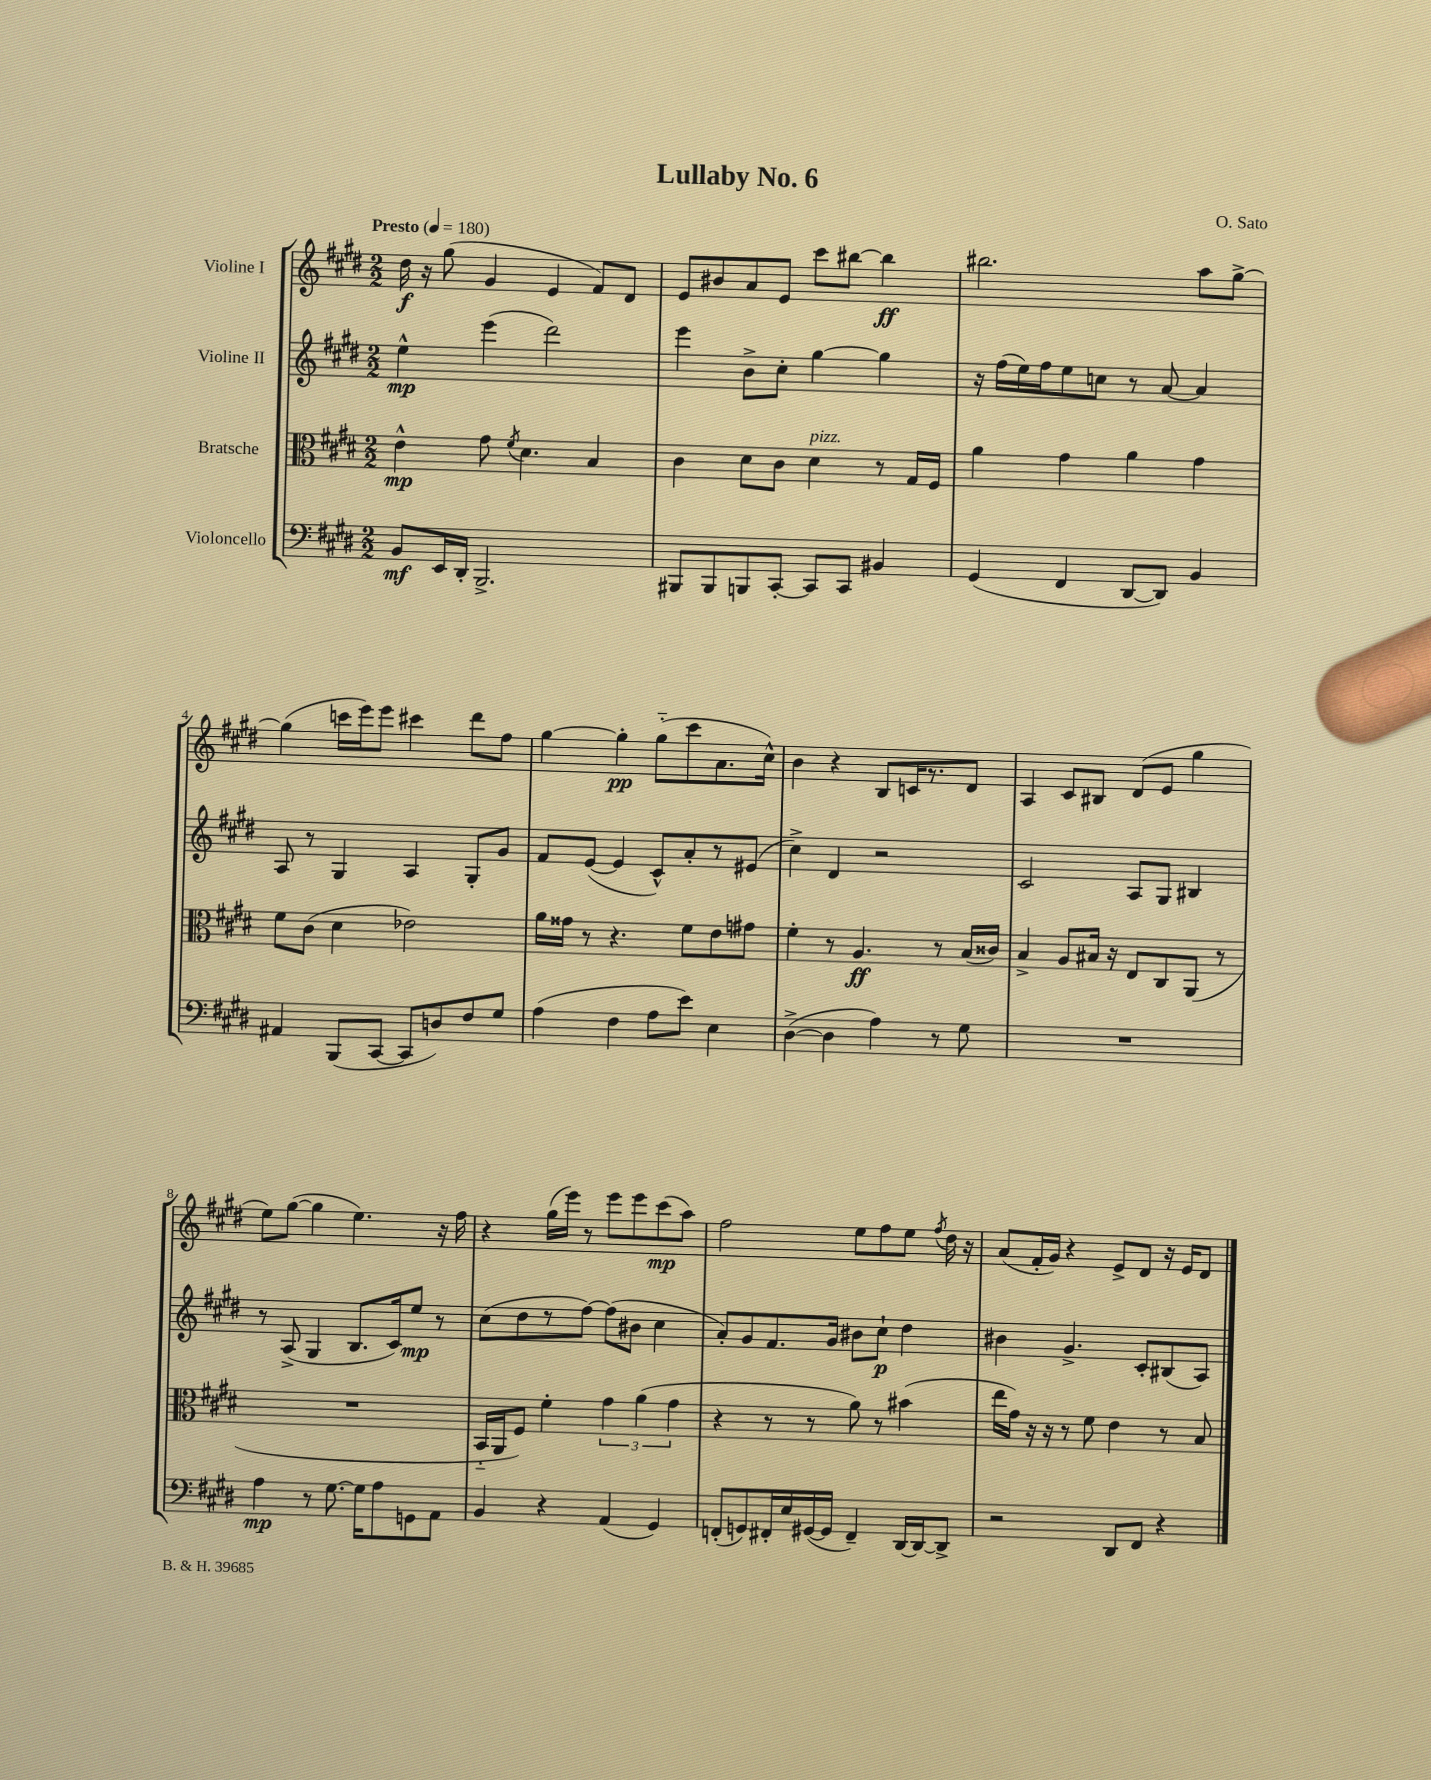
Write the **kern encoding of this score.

**kern	**dynam	**kern	**dynam	**kern	**dynam	**kern	**dynam
*part4	*part4	*part3	*part3	*part2	*part2	*part1	*part1
*staff4	*staff4	*staff3	*staff3	*staff2	*staff2	*staff1	*staff1
*I"Violoncello	*	*I"Bratsche	*	*I"Violine II	*	*I"Violine I	*
*clefF4	*	*clefC3	*	*clefG2	*	*clefG2	*
*k[f#c#g#d#]	*	*k[f#c#g#d#]	*	*k[f#c#g#d#]	*	*k[f#c#g#d#]	*
*M2/2	*	*M2/2	*	*M2/2	*	*M2/2	*
*MM180	*	*MM180	*	*MM180	*	*MM180	*
=1	=1	=1	=1	=1	=1	=1	=1
!	!	!	!	!	!	!LO:TX:a:B:t=Presto	!
8BB/L	mf	4e^^\	mp	4ee^^\	mp	16dd#\	f
.	.	.	.	.	.	16r	.
16EE/L	.	.	.	.	.	(8gg#\	.
16DD#'/JJ	.	.	.	.	.	.	.
2.BBB^/	.	8g#\	.	(4eee\	.	4g#/	.
.	.	8qf#/	.	.	.	.	.
.	.	4.d#\	.	.	.	.	.
.	.	.	.	2ddd#\)	.	4e/	.
.	.	4B/	.	.	.	8f#/L)	.
.	.	.	.	.	.	8d#/J	.
=2	=2	=2	=2	=2	=2	=2	=2
8BBB#X/L	.	4c#\	.	4eee\	.	8e/L	.
8BBB#/	.	.	.	.	.	8b#X/	.
8BBBn/	.	8d#\L	.	8b^\L	.	8a/	.
[8CC#'/J	.	8c#\J	.	8cc#'\J	.	8e/J	.
!	!	!LO:TX:a:i:t=pizz.	!	!	!	!	!
8CC#/L]	.	4d#\	.	[4gg#\	.	8ccc#\L	.
8CC#/J	.	.	.	.	.	[8bb#X\J	.
4BB#X/	.	8r	.	4gg#\]	.	4bb#\]	ff
.	.	16G#/LL	.	.	.	.	.
.	.	16F#/JJ	.	.	.	.	.
=3	=3	=3	=3	=3	=3	=3	=3
(4GG#/	.	4a\	.	16r	.	2.bb#X\	.
.	.	.	.	(16ff#\LL	.	.	.
.	.	.	.	16ee\)	.	.	.
.	.	.	.	16ff#\J	.	.	.
4FF#/	.	4g#\	.	8ee\	.	.	.
.	.	.	.	8ccn\J	.	.	.
[8DD#/L	.	4a\	.	8r	.	.	.
8DD#/J])	.	.	.	[8a/	.	.	.
4BB/	.	4g#\	.	4a/]	.	8aa\L	.
.	.	.	.	.	.	[8gg#^\J	.
!!LO:LB:g=z
=4	=4	=4	=4	=4	=4	=4	=4
4AA#X/	.	8f#\L	.	8A/	.	(4gg#\]	.
.	.	(8c#\J	.	8r	.	.	.
(8BBB/L	.	4d#\	.	4G#/	.	16cccn\LL	.
.	.	.	.	.	.	16eee\J)	.
[8CC#/J	.	.	.	.	.	8eee\J	.
8CC#/L]	.	2e-X\)	.	4A/	.	4ccc#X\	.
8Dn/)	.	.	.	.	.	.	.
8F#/	.	.	.	8G#'/L	.	8ddd#\L	.
8G#/J	.	.	.	8g#/J	.	8ff#\J	.
=5	=5	=5	=5	=5	=5	=5	=5
(4A\	.	16a\LL	.	8f#/L	.	[4gg#\	.
.	.	16g##X\JJ	.	.	.	.	.
.	.	8r	.	([8e/J	.	.	.
4F#\	.	4.r	.	4e/]	.	4gg#'\]	pp
8A\L	.	.	.	8c#^^/L)	.	(8gg#\L	.
8e\J)	.	8f#\L	.	8a'/	.	8ccc#\	.
4E\	.	8e\	.	8r	.	8.a\	.
.	.	8g#X\J	.	(8e#X/J	.	.	.
.	.	.	.	.	.	16cc#^^\Jk)	.
=6	=6	=6	=6	=6	=6	=6	=6
([4D#^\	.	4f#'\	.	4cc#^\)	.	4b\	.
4D#\]	.	8r	.	4d#/	.	4r	.
.	.	4.A/	ff	.	.	.	.
4A\)	.	.	.	2r	.	8B/L	.
.	.	.	.	.	.	16cn/K	.
.	.	.	.	.	.	8.r	.
8r	.	8r	.	.	.	.	.
8G#\	.	(16B/LL	.	.	.	8d#/J	.
.	.	16c##X/JJ)	.	.	.	.	.
=7	=7	=7	=7	=7	=7	=7	=7
1r	.	4B^/	.	2c#/	.	4A/	.
.	.	8A/L	.	.	.	8c#/L	.
.	.	16B#X/Jk	.	.	.	8B#X/J	.
.	.	16r	.	.	.	.	.
.	.	8E/L	.	8A/L	.	(8d#/L	.
.	.	8C#/	.	8G#/J	.	8e/J	.
.	.	(8AA/J	.	4B#X/	.	4gg#\	.
.	.	8r	.	.	.	.	.
!!LO:LB:g=z
=8	=8	=8	=8	=8	=8	=8	=8
4A\	mp	1r	.	8r	.	8ee\L)	.
.	.	.	.	(8A^/	.	([8gg#\J	.
8r	.	.	.	4G#/	.	4gg#\]	.
[8.G#\	.	.	.	.	.	.	.
.	.	.	.	8.B/L	.	4.ee\)	.
16G#\KL]	.	.	.	.	.	.	.
8A\	.	.	.	.	.	.	.
.	.	.	.	16c#/k)	.	.	.
8GGn\	.	.	.	8ee/J	mp	.	.
8AA\J	.	.	.	8r	.	16r	.
.	.	.	.	.	.	16ff#\	.
=9	=9	=9	=9	=9	=9	=9	=9
4BB/	.	16BB/LL	.	(8cc#\L	.	4r	.
.	.	16AA/J	.	.	.	.	.
.	.	8F#/J)	.	8dd#\	.	.	.
4r	.	4f#'\	.	8r	.	(16gg#\LL	.
.	.	.	.	.	.	16eee\JJ)	.
.	.	.	.	[8ff#\J)	.	8r	.
(4AA/	.	6g#\	.	(8ff#\L]	.	8eee\L	.
.	.	.	.	8b#X\J	.	8eee\	.
.	.	(6a\	.	.	.	.	.
4GG#/)	.	.	.	4cc#\	.	(8ccc#\	mp
.	.	6g#\	.	.	.	.	.
.	.	.	.	.	.	8aa\J)	.
=10	=10	=10	=10	=10	=10	=10	=10
(8FFn'/L	.	4r	.	8a'/L)	.	2ff#\	.
8GGn/)	.	.	.	8g#/	.	.	.
16FF#X'/L	.	8r	.	8.f#/	.	.	.
16E/	.	.	.	.	.	.	.
([16GG#X/	.	8r	.	.	.	.	.
16GG#/JJ]	.	.	.	16g#/Jk	.	.	.
4FF#~/)	.	8a\)	.	8b#X\L	.	8ee\L	.
.	.	8r	.	8cc#`\J	p	8ff#\	.
[16DD#/LL	.	(4b#X\	.	4dd#\	.	8ee\J	.
16DD#/J_	.	.	.	.	.	.	.
.	.	.	.	.	.	8qff#/	.
8DD#^/J]	.	.	.	.	.	16dd#\	.
.	.	.	.	.	.	16r	.
=11	=11	=11	=11	=11	=11	=11	=11
2r	.	16ee\LL	.	4b#X\	.	(8a/L	.
.	.	16g#\JJ)	.	.	.	.	.
.	.	16r	.	.	.	16f#'/L	.
.	.	16r	.	.	.	16g#/JJ)	.
.	.	8r	.	4.g#^/	.	4r	.
.	.	8f#\	.	.	.	.	.
8DD#/L	.	4e\	.	.	.	8e^/L	.
8FF#/J	.	.	.	8c#'/L	.	8d#/J	.
4r	.	8r	.	(8B#X/	.	16r	.
.	.	.	.	.	.	16e/KL	.
.	.	8B/	.	8A/J)	.	8d#/J	.
==	==	==	==	==	==	==	==
*-	*-	*-	*-	*-	*-	*-	*-
